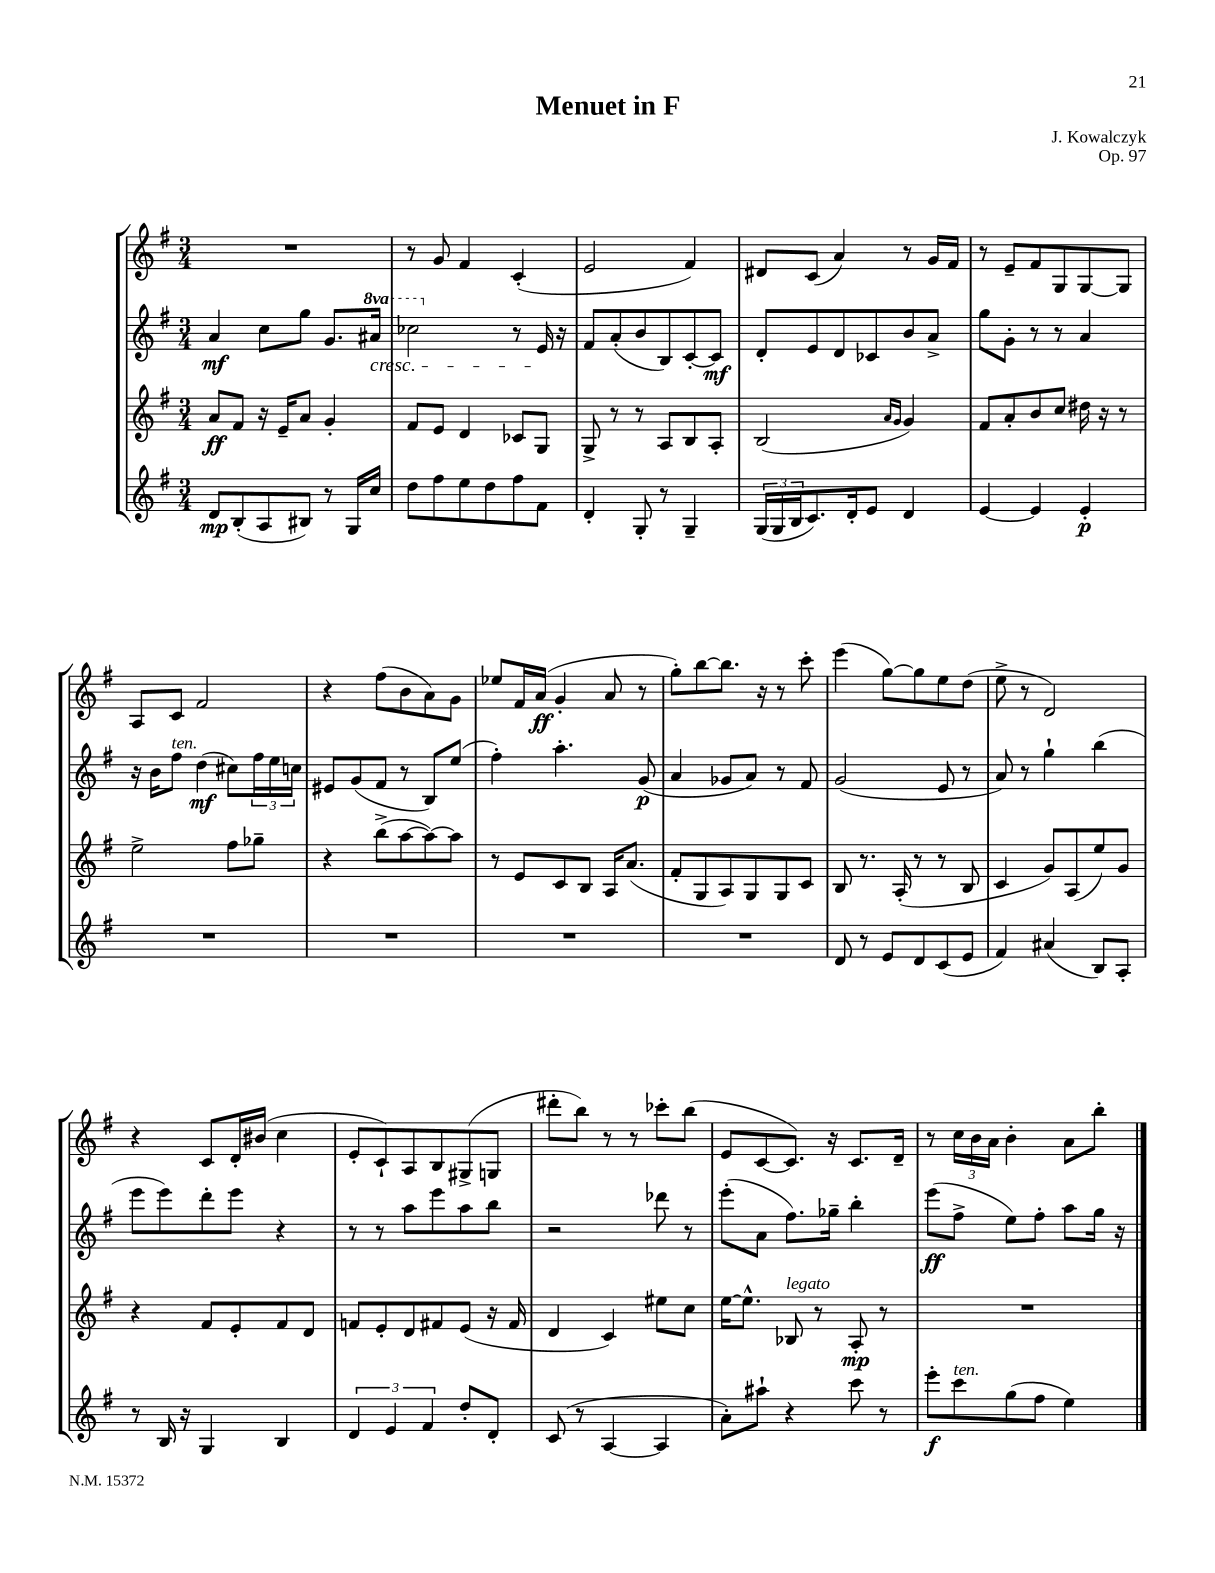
\header { title = "Menuet in F" composer = "J. Kowalczyk" opus = "Op. 97" }
<<
\new StaffGroup <<
\new Staff = "s0" {
    \clef treble \key g \major \numericTimeSignature \time 3/4
    R2. |
    r8 g'8 fis'4 c'4-.( |
    e'2 fis'4) |
    dis'8 c'8( a'4) r8 g'16 fis'16 |
    r8 e'8-- fis'8 g8 g8~ g8 |
    a8 c'8 fis'2 |
    r4 fis''8( b'8 a'8) g'8 |
    ees''8 fis'16 a'16\ff( g'4-. a'8 r8 |
    g''8-.) b''8~ b''8. r16 r8 c'''8-. |
    e'''4( g''8~) g''8 e''8 d''8( |
    e''8-> r8 d'2) |
    r4 c'8 d'16-. bis'16( c''4 |
    e'8-. c'8-!) a8 b8 gis8->( g8 |
    dis'''8-. b''8) r8 r8 ces'''8-. b''8( |
    e'8 c'8~ c'8.) r16 c'8. d'16-- |
    r8 \tuplet 3/2 { c''16 b'16 a'16 } b'4-. a'8 b''8-. \bar "|." |
}
\new Staff = "s1" {
    \clef treble \key g \major \numericTimeSignature \time 3/4 \set Staff.ottavationMarkups = #ottavation-simple-ordinals
    a'4\mf c''8 g''8 g'8. \ottava #1 ais''16\cresc |
    ces'''2 \ottava #0 r8 e'16\! r16 |
    fis'8 a'8-.( b'8 b8) c'8~-. c'8\mf |
    d'8-. e'8 d'8 ces'8 b'8 a'8-> |
    g''8 g'8-. r8 r8 a'4 |
    r16 b'16 fis''8^\markup { \italic "ten." } d''4\mf( cis''8) \tuplet 3/2 { fis''16 e''16 c''16 } |
    eis'8 g'8( fis'8 r8 b8) e''8( |
    fis''4-.) a''4.-. g'8\p( |
    a'4 ges'8 a'8) r8 fis'8 |
    g'2( e'8 r8 |
    a'8) r8 g''4-! b''4( |
    e'''8 e'''8) d'''8-. e'''8 r4 |
    r8 r8 a''8 e'''8 a''8 b''8 |
    r2 des'''8 r8 |
    e'''8-.( a'8 fis''8.) ges''16-- b''4-. |
    e'''8\ff( fis''8-> e''8) fis''8-. a''8 g''16 r16 \bar "|." |
}
\new Staff = "s2" {
    \clef treble \key g \major \numericTimeSignature \time 3/4
    a'8\ff fis'8 r16 e'16-- a'8 g'4-. |
    fis'8 e'8 d'4 ces'8 g8 |
    g8-> r8 r8 a8 b8 a8-. |
    b2( \grace { a'16 g'16 } g'4) |
    fis'8 a'8-. b'8 c''8 dis''16 r16 r8 |
    e''2-> fis''8 ges''8-- |
    r4 b''8->( a''8~ a''8~) a''8 |
    r8 e'8 c'8 b8 a16 a'8.( |
    fis'8-. g8 a8) g8 g8 c'8 |
    b8 r8. a16-.( r8 r8 b8 |
    c'4 g'8) a8( e''8) g'8 |
    r4 fis'8 e'8-. fis'8 d'8 |
    f'8 e'8-. d'8 fis'8 e'8( r16 fis'16 |
    d'4 c'4) eis''8 c''8 |
    e''16~ e''8.-^ bes8^\markup { \italic "legato" } r8 a8-.\mp r8 |
    R2. \bar "|." |
}
\new Staff = "s3" {
    \clef treble \key g \major \numericTimeSignature \time 3/4
    d'8\mp b8-.( a8 bis8) r8 g16 c''16 |
    d''8 fis''8 e''8 d''8 fis''8 fis'8 |
    d'4-. g8-. r8 g4-- |
    \tuplet 3/2 { g16( g16 b16 } c'8.) d'16-. e'8 d'4 |
    e'4~ e'4 e'4-.\p |
    R2. |
    R2. |
    R2. |
    R2. |
    d'8 r8 e'8 d'8 c'8( e'8 |
    fis'4) ais'4( b8) a8-. |
    r8 b16 r16 g4 b4 |
    \tuplet 3/2 { d'4 e'4 fis'4 } d''8-. d'8-. |
    c'8( r8 a4~ a4 |
    a'8-.) ais''8-! r4 c'''8 r8 |
    e'''8-.\f c'''8^\markup { \italic "ten." } g''8( fis''8 e''4) \bar "|." |
}
>>
>>
\layout { \context { \Score \remove "Bar_number_engraver" } }
